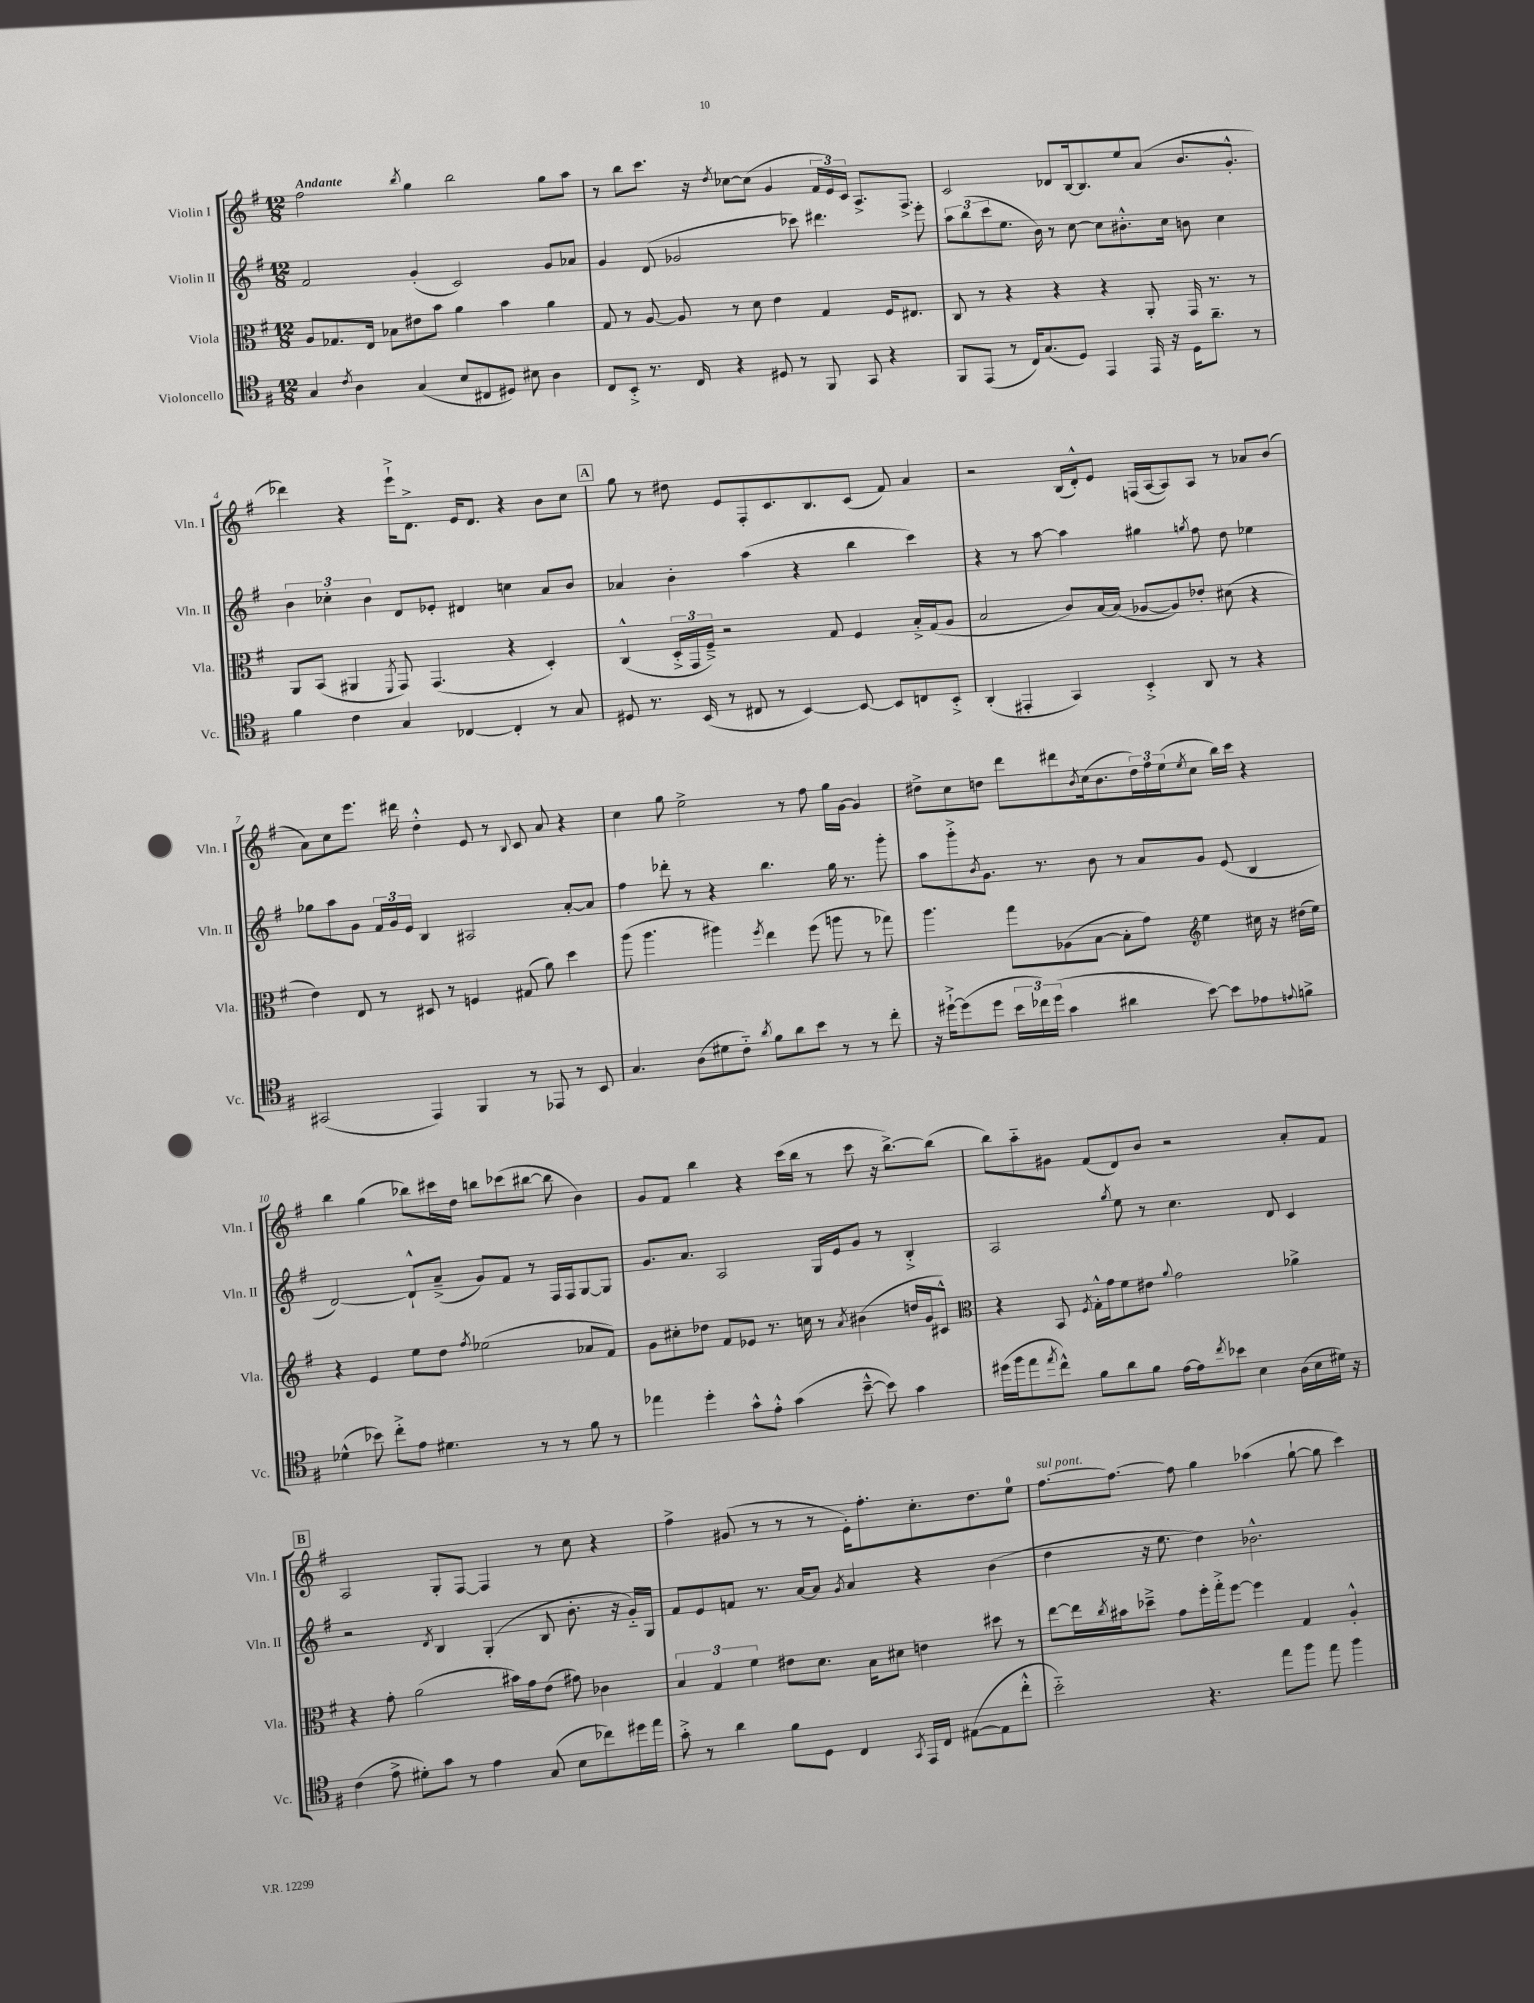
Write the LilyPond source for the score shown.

<<
\new StaffGroup <<
\new Staff = "s0" \with { instrumentName = "Violin I" shortInstrumentName = "Vln. I" } {
    \clef treble \key g \major \numericTimeSignature \time 12/8 \tempo "Andante"
    fis''2 \acciaccatura { b''8 } g''4 b''2 g''8 a''8 |
    r8 b''8 c'''8. r16 \acciaccatura { d''8 } ces''8~ ces''8( g'4 \tuplet 3/2 { fis'16 e'16) c'16 } a8.-> fis8.-> |
    c'2 des'8 b16~ b8. e''8 a'8( b'8. g'8.-.-^ |
    des'''4) r4 e'''16-!-> d'8.-> e'16 d'8. r4 b'8 c''8 |
    \mark \markup { \box "A" } g''8 r8 dis''8 e'8 fis8-. c'8. b8. c'8( fis'8) a'4 |
    r2 b16( d'16-.-^) e'8 f16( a16~ a8) a8 r8 aes'8 b'8( |
    a'8) c''8 e'''8. dis'''16 d''4-.-^ e'8 r8 \appoggiatura { b8 } c'8 a'8 r4 |
    c''4 g''8 e''2-> r8 fis''8 g''16 g'16~ g'4 |
    dis''8-> c''8 d''8 d'''8 dis'''8 \acciaccatura { b'8 } c''16( b'8. \tuplet 3/2 { d''16) fis''16 e''16( } \acciaccatura { e''8 } c''8 b''16) c'''16 r4 |
    b''4 g''4( bes''8) cis'''16 d''16 b''8 ces'''8( bis''8~ bis''8 b'4) |
    g'8 fis'8 b''4 r4 c'''16( b''16 r8 c'''8 r16 b''8.~->) b''8( |
    b''8) a''8-_ gis'8 fis'8( d'8) b'8 r2 a'8-. fis'8 |
    \mark \markup { \box "B" } a2 g8-. fis8~ fis4 r8 c''8 r4 |
    fis''4-> gis'8( r8 r8 r8 e'16-.) fis''8.-. c''8.-. d''8. e''8-0 |
    fis''8.~^\markup { \italic "sul pont." } fis''8.~ fis''8 g''4 aes''4( g''8~-! g''8 c'''4) \bar "|." |
}
\new Staff = "s1" \with { instrumentName = "Violin II" shortInstrumentName = "Vln. II" } {
    \clef treble \key g \major \numericTimeSignature \time 12/8
    fis'2 g'4-.( c'2) g'8 aes'8 |
    g'4 d'8( ges'2 ces'''8) dis'''4. e'''8-. |
    \tuplet 3/2 { a''8 b''8( c'''8 } e''8. b'16) r8 c''8~ c''8 bis'8.-.-^ c''16 b'8 c''4 |
    \tuplet 3/2 { b'4 ces''4-. b'4 } d'8 ees'8-. dis'4 c''4 a'8 b'8 |
    \mark \markup { \box "A" } aes'4 b'4-. a''4( r4 b''4 c'''4) |
    r4 r8 a''8~ a''4 gis''4 \acciaccatura { g''8 } fis''8 d''8 ees''4 |
    ges''8 a''8 g'8 \tuplet 3/2 { fis'16 g'16 e'16 } b4 ais2 a'8~-. a'8 |
    fis''4 des'''8-. r8 r4 b''4. g''16 r8. g'''8-. |
    a''8 g'''8-.-> \acciaccatura { b'8 } g'8. r8. b'8 r8 a'8 g'8 e'8( b4 |
    d'2~) d'8-!-^ a'8--->( g'8) fis'8 r8 fis16 fis16 g8~ g8 |
    g'8. a'8. a2 g16 e'16 g'8 r8 b4-.-> |
    a2 \acciaccatura { g''8 } e''8 r8 c''4. d'8 c'4 |
    \mark \markup { \box "B" } r2 \acciaccatura { d'8 } b4 g4-.( b8 b'8.-. r16 g'16-_) g16 |
    fis'8 e'8 f'8 r8. a'16~ a'8 \acciaccatura { g'8 } a'4 r4 b'4( |
    d''4 r16 e''8. d''4) bes'2.-^ \bar "|." |
}
\new Staff = "s2" \with { instrumentName = "Viola" shortInstrumentName = "Vla." } {
    \clef alto \key g \major \numericTimeSignature \time 12/8
    a8 ges8. e16 bes8 eis'8 b'8 a'4 b'4 a'4 |
    g8 r8 a8~ a8 r8 d'8 e'4 g4 fis16 eis8. |
    c8 r8 r4 r4 r4 a,8-. g,16 r8. r8 |
    a,8 b,8( ais,4 \acciaccatura { fis,8 } g,8) g,4.( r4 d4-.) |
    \mark \markup { \box "A" } c4-^( \tuplet 3/2 { d16-.-> g,16 fis16--->) } r2 g8 fis4 b16-.-> g16( a8 |
    b2 c'8) b16~ b16( aes8~ aes8) ees'8-. dis'8( r4 |
    e'4) e8 r8 dis8 r8 f4 gis8( a'8) d''4 |
    a''8( a''4. ais''4) \acciaccatura { fis''8 } e''4 fis''8( a''8 r8 ges''8) |
    a''4. g''8 aes8( b8~ b8-. g'8) \clef treble e''4 cis''16 r16 dis''16( e''16) |
    r4 e'4 e''8 d''8 \acciaccatura { fis''8 } ees''2( aes'8 fis'8) |
    g'8 cis''8-. des''8 fis'8 ees'8 r8. c''16 r8 \acciaccatura { a'8 } bis'4( d''16 g'16 cis'8-^) |
    \clef alto r4 b,8 \acciaccatura { fis8 } g16-.-^ g'16 fis'8 eis'8 \appoggiatura { a'8 } g'2 aes'4-> |
    \mark \markup { \box "B" } r4 g'8-. a'2( bis'16) g'16 e'8( gis'8) ces'4 |
    \tuplet 3/2 { b4 g4 fis'4 } eis'8 d'8. b16 dis'8 e'4 dis''8 r8 |
    e''8~ e''16 \acciaccatura { c''8 } bis'16 des''8---> g'8 fis''16-. g''16-.-> fis''8~ fis''4 g4 a4-.-^ \bar "|." |
}
\new Staff = "s3" \with { instrumentName = "Violoncello" shortInstrumentName = "Vc." } {
    \clef tenor \key g \major \numericTimeSignature \time 12/8
    g4 \acciaccatura { c'8 } a4 g4( b8 cis8 dis8) bis8 a4 |
    c8 b,8-.-> r8. c16 r4 dis8 r8 fis,8 g,8 r4 |
    fis,8 e,8( r8 c16) g8.( d8) e,4 e,16 r16 d16 a'8.-- r8 |
    fis'4 c'4 g4 ces4~ ces4-. r8 g8 |
    \mark \markup { \box "A" } dis8 r8. b,16( r8 cis8 r8 b,4~) b,8~ b,8 c8 b,8-.-> |
    a,4-.( eis,4-. g,4) b,4-.-> a,8 r8 r4 |
    gis,2( e,4) fis,4 r8 ees,8 r8 b,8 |
    g4. a8( dis'8 c'8-_) \acciaccatura { a'8 } fis'8 a'8 b'8 r8 r8 c''8-. |
    r16 dis''16~-!-> dis''8( dis''8 \tuplet 3/2 { b'16 ces''16) dis''16( } g'4 ais'4 b'8~) b'8 ees'8 \appoggiatura { e'8 } f'8-> |
    des'4-^( bes'8) c''8-.-> e'8 dis'4. r8 r8 fis'8 r8 |
    ees''4 d''4-. g'8-^ e'8-.-^ g'4( b'8~---^ b'8) g'4 |
    dis''16( fis''16 e''8 \acciaccatura { e''8 } c''8-^) fis'8 a'8 fis'8 e'16~ e'16 \acciaccatura { c''8 } bes'8 b4 a16( b16 dis'16) r16 |
    \mark \markup { \box "B" } c'4( e'8-> dis'8-.) g'8 r8 e'4 g8( b8 ces''8) dis''16 e''16 |
    g'8-.-> r8 a'4 fis'8 d8 c4 \acciaccatura { g,8 } e,16 c16 eis8~( eis8 c''8-.-^ |
    b'2-_) r4. e''8 fis''8 e''8 fis''4 \bar "|." |
}
>>
>>
